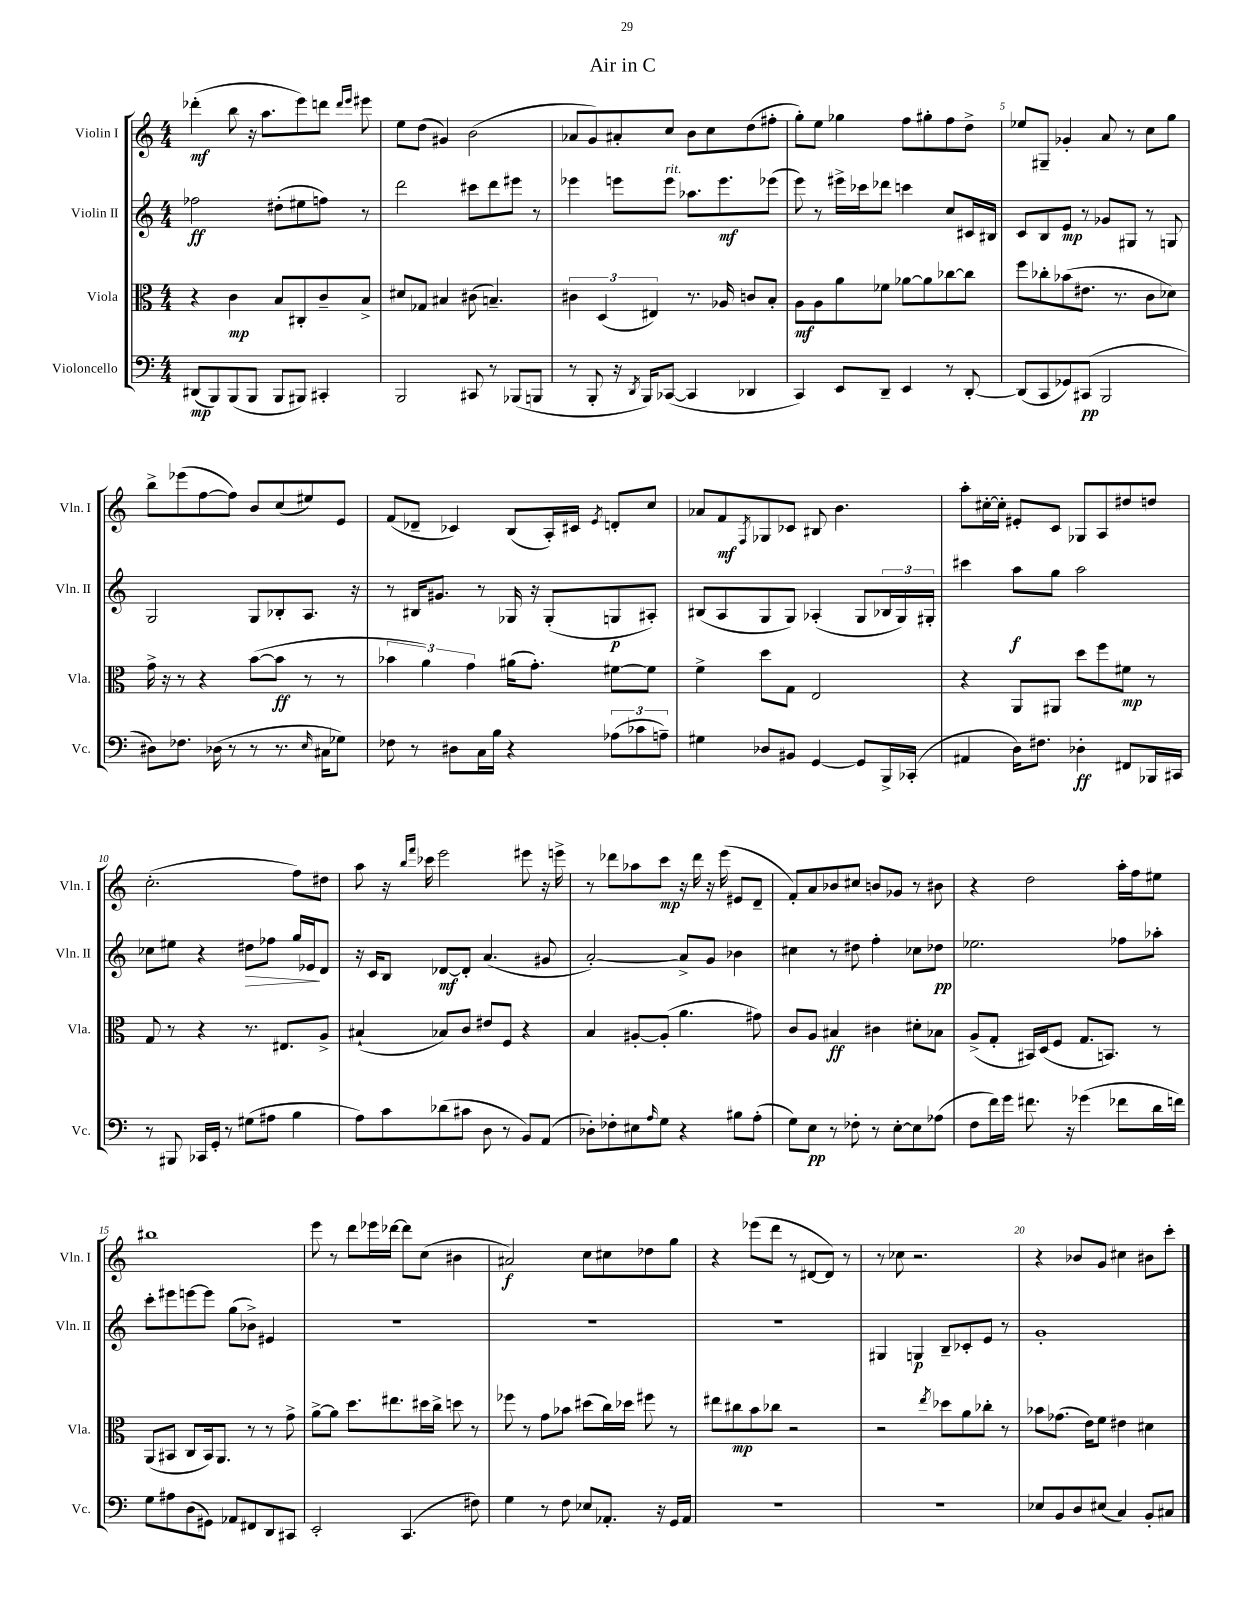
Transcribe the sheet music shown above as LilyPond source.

\header { title = "Air in C" }
<<
\new StaffGroup <<
\new Staff = "s0" \with { instrumentName = "Violin I" shortInstrumentName = "Vln. I" } {
    \clef treble \key c \major \numericTimeSignature \time 4/4
    des'''4-.\mf( b''8 r16 a''8. e'''8) d'''8 \grace { d'''16 e'''16 } eis'''8 |
    e''8 d''8( gis'4) b'2( |
    aes'8 g'8) ais'8-. c''8 b'8 c''8 d''8( fis''8-. |
    g''8-.) e''8 ges''4 f''8 gis''8-. f''8 d''8-> |
    ees''8 gis8-- ges'4-. a'8 r8 c''8 g''8 |
    b''8-> ees'''8( f''8~ f''8) b'8 c''8( eis''8) e'8 |
    f'8( des'8-- ces'4) b8( a16-.) cis'16 \acciaccatura { e'8 } d'8-. c''8 |
    aes'8 f'8\mf \acciaccatura { f8 } ges8 ces'8 bis8 b'4. |
    a''8-. cis''16~-. cis''16-. eis'8-. c'8 ges8 a8 dis''8 d''8 |
    c''2.-.( f''8) dis''8 |
    a''8 r16 \grace { b''16 f'''16 } ces'''16 e'''2 eis'''8 r16 e'''16-> |
    r8 des'''8 aes''8 c'''8\mp r16 des'''16 r16 e'''16( eis'8 d'8-- |
    f'8-.) a'8 bes'8 cis''8 b'8 ges'8 r8 bis'8 |
    r4 d''2 a''16-. f''16 eis''8 |
    bis''1 |
    e'''8 r8 d'''8 ees'''16 des'''16~ des'''8 c''8( bis'4 |
    ais'2\f) c''8 cis''8 des''8 g''8 |
    r4 ees'''8( d'''8 r8 dis'8~ dis'8) r8 |
    r8 ces''8 r2. |
    r4 bes'8 g'8 cis''4 bis'8 c'''8-. \bar "|." |
}
\new Staff = "s1" \with { instrumentName = "Violin II" shortInstrumentName = "Vln. II" } {
    \clef treble \key c \major \numericTimeSignature \time 4/4
    fes''2\ff dis''8-.( eis''8 f''8) r8 |
    d'''2 cis'''8 d'''8 eis'''8 r8 |
    ees'''4 e'''8 e'''8^\markup { \italic "rit." } aes''8. e'''8.\mf ees'''8( |
    e'''8) r8 eis'''16-> ces'''16 des'''8 c'''4 c''8 cis'16 bis16 |
    c'8 b8 e'8\mp r8 ges'8 gis8 r8 g8 |
    g2 g8 bes8-. a8. r16 |
    r8 bis16 gis'8. r8 ges16 r16 ges8-.( g8\p ais8-.) |
    bis8( a8 g8 g8) aes4-.( g8 \tuplet 3/2 { bes16 g16) gis16-. } |
    cis'''4 a''8\f g''8 a''2 |
    ces''8 eis''8 r4 dis''8\> fes''8 g''16 ees'16\! d'8 |
    r16 c'16 b8 des'8~\mf des'8-. a'4.( gis'8 |
    a'2~-.) a'8-> g'8 bes'4 |
    cis''4 r8 dis''8 f''4-. ces''8 des''8\pp |
    ees''2. fes''8 aes''8-. |
    c'''8-. eis'''8 e'''8~ e'''8 g''8( bes'8->) eis'4 |
    R1 |
    R1 |
    R1 |
    gis4 g4\p b8-- ces'8-. e'8 r8 |
    g'1-. \bar "|." |
}
\new Staff = "s2" \with { instrumentName = "Viola" shortInstrumentName = "Vla." } {
    \clef alto \key c \major \numericTimeSignature \time 4/4
    r4 c'4\mp b8 cis8-. c'8-- b8-> |
    dis'8 ges8 bis4 cis'8( b4.--) |
    \tuplet 3/2 { cis'4 d4( eis4) } r8. aes16 c'8 b8-. |
    a8\mf a8 a'8 fes'8 aes'8~ aes'8 ces''8~ ces''8 |
    f''8 ces''8-. bes'8( eis'8. r8. c'8 des'8) |
    g'16-> r16 r8 r4 b'8~( b'8\ff r8 r8 |
    \tuplet 3/2 { bes'4 a'4) g'4 } ais'16( g'8.-.) fis'8~ fis'8 |
    f'4-> d''8 g8 e2 |
    r4 a,8 ais,8 d''8 f''8 fis'8\mp r8 |
    g8 r8 r4 r8. eis8. a8-> |
    bis4-!( bes8) c'8 eis'8 f8 r4 |
    b4 ais8~-. ais8-.( a'4. gis'8) |
    c'8 a8 bis4\ff cis'4 dis'8-. bes8 |
    a8->( g8-. bis,16) d16( f8 g8. b,8.) r8 |
    a,8( bis,8 c8 bis,16) a,8. r8 r8 g'8-> |
    a'8~-> a'8 d''8. eis''8. dis''16 c''16-> d''8 r8 |
    fes''8 r8 g'8 bes'8 dis''8( c''16) des''16 fis''8 r8 |
    eis''8 cis''8\mp b'8 ces''8 r2 |
    r2 \acciaccatura { e''8 } des''8 a'8 ces''8-. r8 |
    bes'8 ges'8.( e'16) f'8 eis'4 dis'4 \bar "|." |
}
\new Staff = "s3" \with { instrumentName = "Violoncello" shortInstrumentName = "Vc." } {
    \clef bass \key c \major \numericTimeSignature \time 4/4
    dis,8\mp( b,,8) b,,8( b,,8 b,,8 bis,,8) cis,4-. |
    b,,2 cis,8 r8 bes,,8( b,,8 |
    r8 b,,8-. r16 \acciaccatura { d,8 } b,,16) ces,8~( ces,4 des,4 |
    c,4) e,8 d,8-- e,4 r8 d,8~-. |
    d,8( c,8 ges,8) cis,8\pp( b,,2 |
    dis8) fes8. des16( r8 r8 r8. \grace { e16 } cis16 ges8) |
    fes8 r8 dis8 c16 b16 r4 \tuplet 3/2 { aes8( ces'8 a8--) } |
    gis4 des8 bis,8 g,4~ g,8 b,,16-> ces,16-.( |
    ais,4 d16) fis8. des4-.\ff fis,8 bes,,16 cis,16 |
    r8 bis,,8 ces,16 g,16-. r8 gis8( ais8 b4 |
    a8) c'8 des'8( cis'8 d8 r8 b,8) a,8( |
    des8-.) fes8-. eis8 \grace { a16 } g8 r4 bis8 a8-.( |
    g8) e8\pp r8 fes8-. r8 e8~-. e8 aes8( |
    f8 f'16) g'16 fis'8. r16 ges'4( fes'8 d'16 f'16) |
    g8 ais8 d8( gis,8) aes,8 fis,8 d,8 cis,8 |
    e,2-. c,4.( fis8) |
    g4 r8 f8 ees8 aes,8.-. r16 g,16 aes,16 |
    R1 |
    R1 |
    ees8 b,8 d8 eis8( c4) b,8-. cis8 \bar "|." |
}
>>
>>
\layout { \context { \Score \override BarNumber.break-visibility = ##(#f #t #t) barNumberVisibility = #(every-nth-bar-number-visible 5) } }
